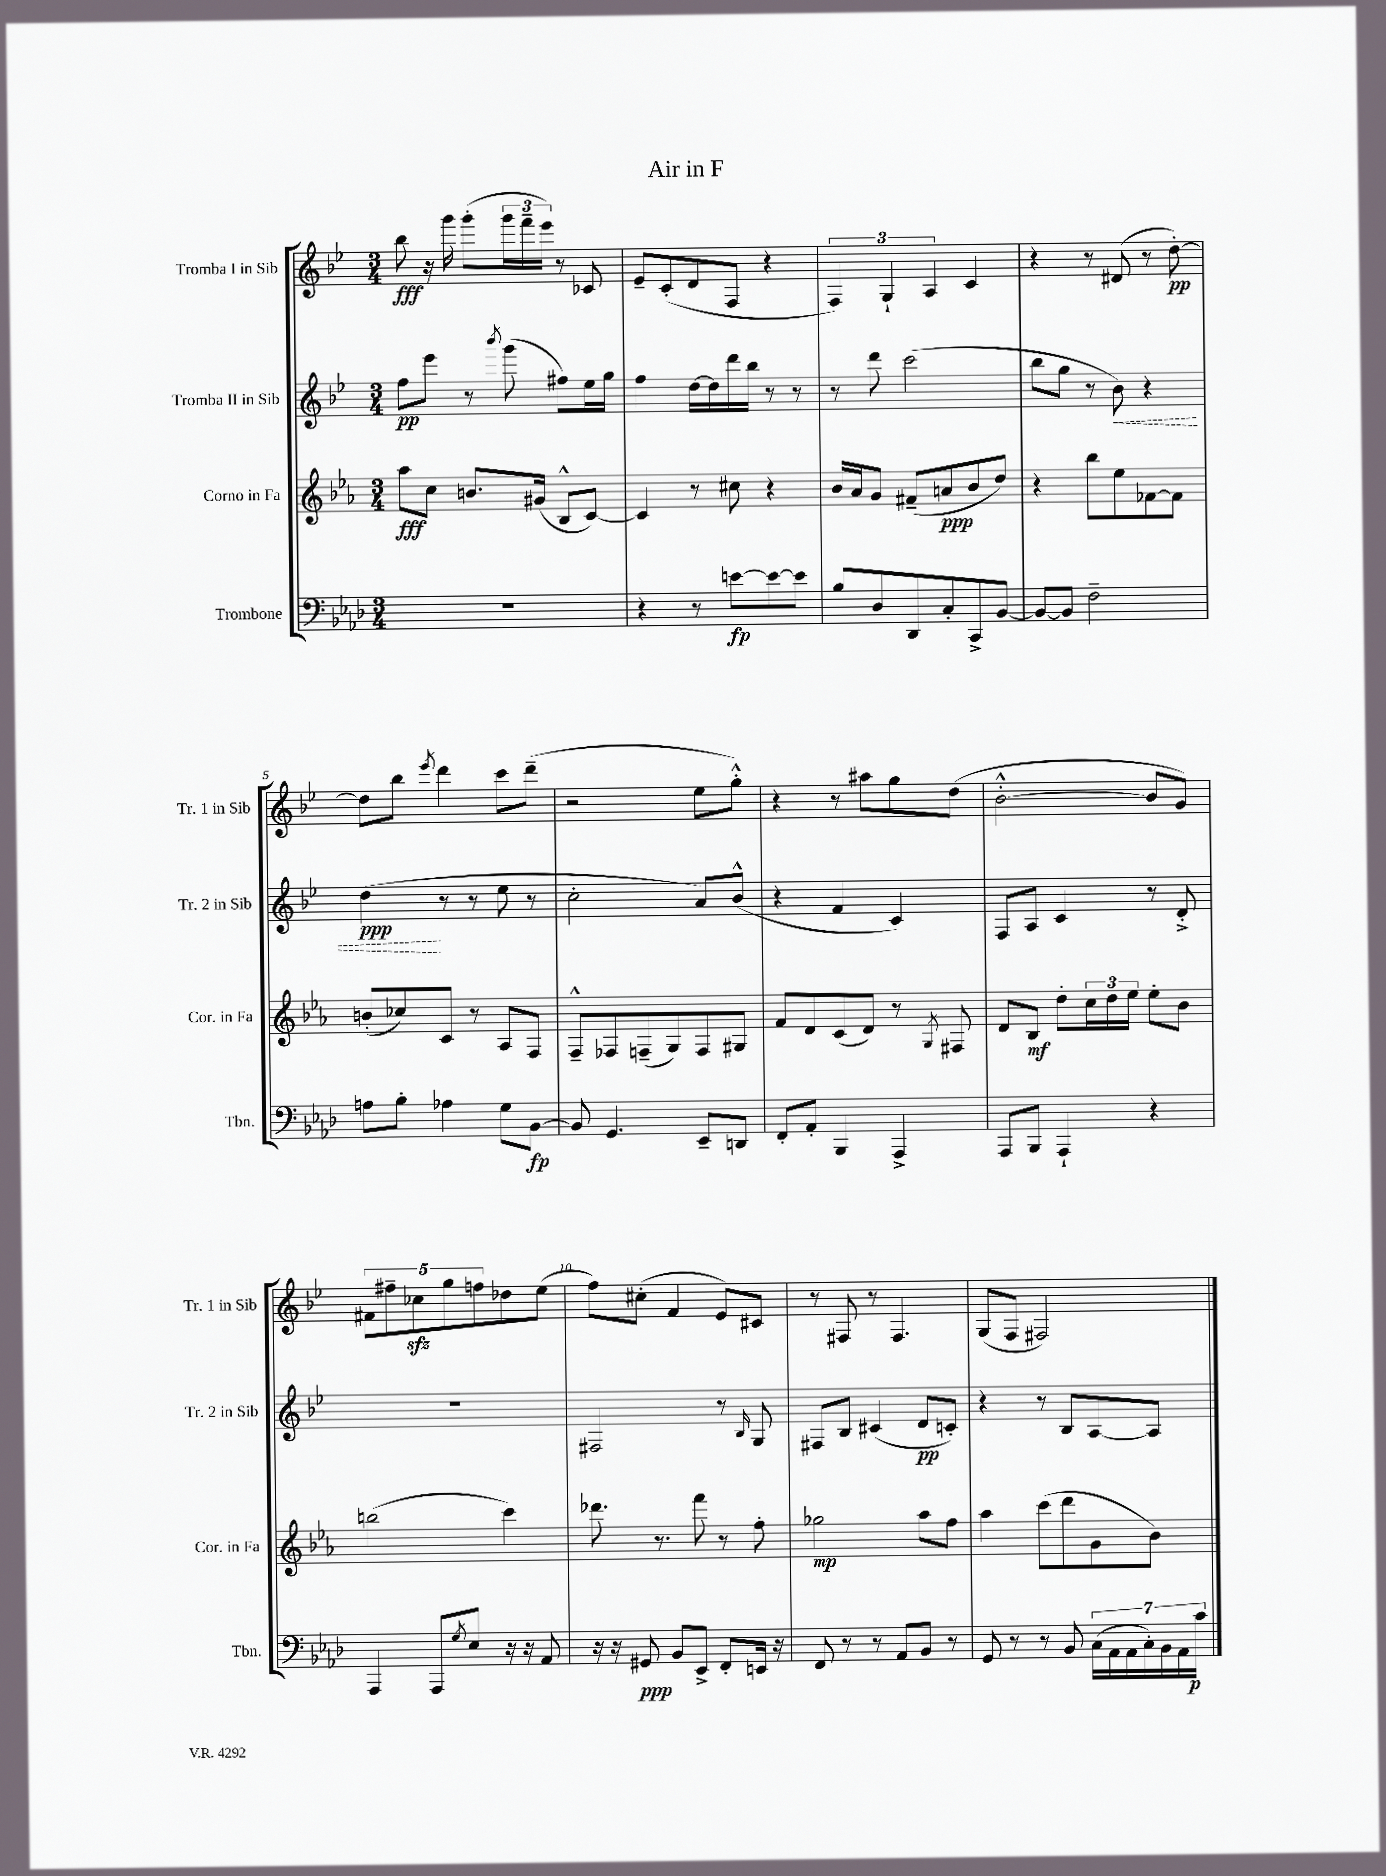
\header { title = "Air in F" }
<<
\new StaffGroup <<
\new Staff = "s0" \with { instrumentName = "Tromba I in Sib" shortInstrumentName = "Tr. 1 in Sib" } {
    \clef treble \key bes \major \numericTimeSignature \time 3/4
    bes''8\fff r16 g'''16 g'''8-.( \tuplet 3/2 { g'''16 f'''16-- ees'''16) } r8 ces'8 |
    ees'8-- c'8-.( d'8 f8 r4 |
    \tuplet 3/2 { f4) g4-! a4 } c'4 |
    r4 r8 dis'8( r8 d''8~-.\pp) |
    d''8 bes''8 \acciaccatura { ees'''8 } d'''4 c'''8 d'''8--( |
    r2 ees''8 g''8-.-^) |
    r4 r8 ais''8 g''8 d''8( |
    bes'2~-.-^ bes'8 g'8) |
    \tuplet 5/4 { fis'8 fis''8-- ces''8\sfz g''8 f''8 } des''8 ees''8( |
    f''8) cis''8-.( f'4 ees'8) cis'8 |
    r8 fis8 r8 fis4. |
    g8( f8 fis2) \bar "|." |
}
\new Staff = "s1" \with { instrumentName = "Tromba II in Sib" shortInstrumentName = "Tr. 2 in Sib" } {
    \clef treble \key bes \major \numericTimeSignature \time 3/4
    f''8\pp ees'''8 r8 \acciaccatura { bes'''8 } g'''8( fis''8) ees''16 g''16 |
    f''4 d''16~ d''16 d'''16 bes''16 r8 r8 |
    r8 d'''8 c'''2( |
    bes''8 g''8 r8 \once \override Hairpin.style = #'dashed-line bes'8\<) r4 |
    d''4\ppp\!( r8 r8 ees''8 r8 |
    c''2-. a'8) bes'8-^( |
    r4 f'4 c'4) |
    f8 a8 c'4 r8 d'8-.-> |
    R2. |
    fis2 r8 \grace { bes16 } g8 |
    fis8 bes8 cis'4( d'8\pp c'8-.) |
    r4 r8 bes8 a8~ a8 \bar "|." |
}
\new Staff = "s2" \with { instrumentName = "Corno in Fa" shortInstrumentName = "Cor. in Fa" } {
    \clef treble \key ees \major \numericTimeSignature \time 3/4
    aes''8\fff c''8 b'8. gis'16( bes8-^ c'8~) |
    c'4 r8 cis''8 r4 |
    bes'16 aes'16 g'8 fis'8--( a'8\ppp bes'8 d''8) |
    r4 bes''8 ees''8 fes'8~ fes'8 |
    b'8-.( ces''8) c'8 r8 aes8 f8 |
    f8---^ fes8 f8--( g8) f8 gis8 |
    f'8 d'8 c'8( d'8) r8 \acciaccatura { g8 } fis8 |
    d'8 bes8\mf d''8-. \tuplet 3/2 { c''16 d''16 ees''16 } ees''8-. bes'8 |
    b''2( c'''4) |
    des'''8. r8. f'''8 r8 f''8-. |
    ges''2\mp aes''8 f''8 |
    aes''4 c'''8( d'''8 g'8 bes'8) \bar "|." |
}
\new Staff = "s3" \with { instrumentName = "Trombone" shortInstrumentName = "Tbn." } {
    \clef bass \key aes \major \numericTimeSignature \time 3/4
    R2. |
    r4 r8 e'8~\fp e'8~ e'8 |
    bes8 des8 des,8 c8-. c,8-> bes,8~ |
    bes,8~ bes,8 f2-- |
    a8 bes8-. aes4 g8 bes,8~\fp |
    bes,8 g,4. ees,8-- d,8 |
    f,8-. aes,8-. bes,,4 aes,,4-> |
    aes,,8 bes,,8 aes,,4-! r4 |
    aes,,4 aes,,8 \acciaccatura { g8 } ees8 r16 r16 aes,8 |
    r16 r16 gis,8\ppp bes,8 ees,8-> f,8-. e,16 r16 |
    f,8 r8 r8 aes,8 bes,8 r8 |
    g,8 r8 r8 bes,8 \tuplet 7/4 { c16( aes,16 aes,16 c16-.) bes,16 aes,16 c'16\p } \bar "|." |
}
>>
>>
\layout { \context { \Score \override BarNumber.break-visibility = ##(#f #t #t) barNumberVisibility = #(every-nth-bar-number-visible 5) } }
